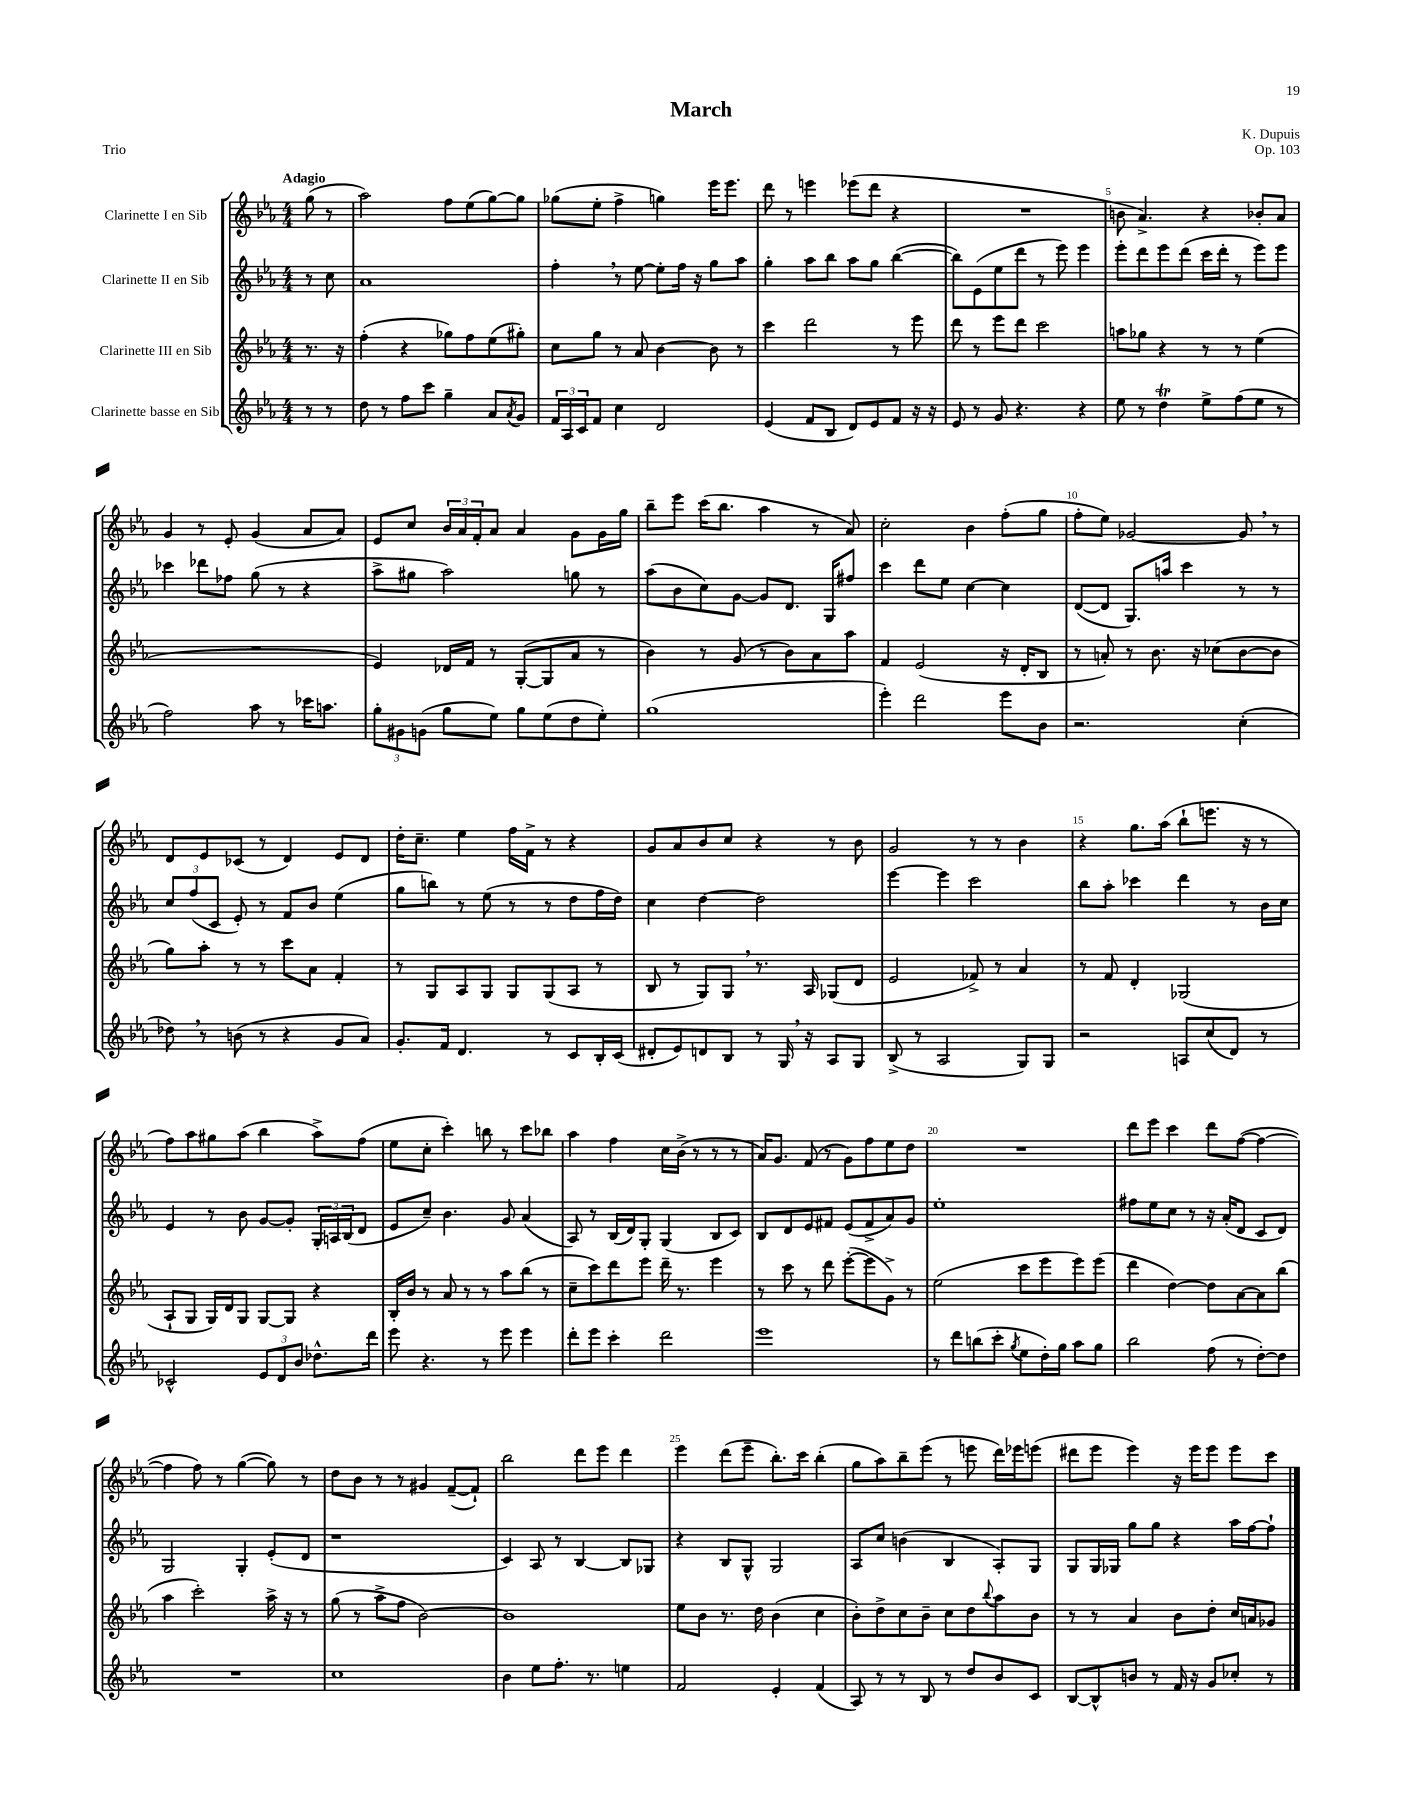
\header { title = "March" composer = "K. Dupuis" opus = "Op. 103" piece = "Trio" }
<<
\new StaffGroup <<
\new Staff = "s0" \with { instrumentName = "Clarinette I en Sib" } {
    \clef treble \key ees \major \numericTimeSignature \time 4/4 \partial 4 \tempo "Adagio"
    g''8( r8 |
    aes''2) f''8 ees''8( g''8~) g''8 |
    ges''8( ees''8-. f''4-> g''4) ees'''16 ees'''8. |
    d'''8 r8 e'''4 ees'''8( d'''8 r4 |
    R1 |
    b'8 aes'4.->) r4 bes'8-. aes'8 |
    g'4 r8 ees'8-. g'4( aes'8 aes'8) |
    ees'8 c''8 \tuplet 3/2 { bes'16 aes'16 f'16-. } aes'8 aes'4 g'8 g'16 g''16 |
    bes''8-- ees'''8 c'''16( bes''8. aes''4 r8 aes'8) |
    c''2-. bes'4 f''8-.( g''8 |
    f''8-. ees''8) ges'2~ ges'8 \breathe r8 |
    d'8 ees'8 ces'8( r8 d'4) ees'8 d'8 |
    d''16-. c''8.-- ees''4 f''16 f'16-> r8 r4 |
    g'8 aes'8 bes'8 c''8 r4 r8 bes'8 |
    g'2 r8 r8 bes'4 |
    r4 g''8. aes''16( bes''8-! e'''8. r16 r8 |
    f''8) aes''8 gis''8 aes''8( bes''4 aes''8->) f''8( |
    ees''8 c''8-. c'''4-.) b''8 r8 c'''8 bes''8 |
    aes''4 f''4 c''16 bes'16->( r8 r8 r8 |
    aes'16) g'8. f'8( r8 g'8) f''8 ees''8 d''8 |
    R1 |
    d'''8 ees'''8 c'''4 d'''8 f''8~( f''4~ |
    f''4 f''8) r8 g''4~( g''8) r8 |
    d''8 bes'8 r8 r8 gis'4 f'8~--( f'8-!) |
    bes''2 d'''8 ees'''8 d'''4 |
    ees'''4 d'''8( ees'''8-- bes''8.-.) c'''16 bes''4-.( |
    g''8 aes''8) bes''8-- ees'''8( r8 e'''8 d'''16) ees'''16 e'''8( |
    dis'''8 ees'''8 ees'''4) r16 ees'''16 ees'''8 ees'''8 c'''8 \bar "|." |
}
\new Staff = "s1" \with { instrumentName = "Clarinette II en Sib" } {
    \clef treble \key ees \major \numericTimeSignature \time 4/4 \partial 4
    r8 c''8 |
    aes'1 |
    f''4-. \breathe r8 ees''8~ ees''8-. f''16 r16 g''8 aes''8 |
    g''4-. aes''8 bes''8 aes''8 g''8 bes''4~( |
    bes''8) ees'8( ees''8 d'''8 r8 ees'''8) ees'''4 |
    ees'''8-. d'''8 ees'''8 d'''8( c'''16 d'''16-. r8 ees'''8) ees'''8 |
    ces'''4 des'''8 fes''8 g''8( r8 r4 |
    aes''8-> gis''8 aes''2) g''8 r8 |
    aes''8( bes'8 c''8) g'8~ g'8 d'8. g16 fis''8 |
    c'''4 d'''8 ees''8 c''4~ c''4 |
    d'8~( d'8 g8.) a''16 c'''4 r8 r8 |
    \tuplet 3/2 { c''8 f''8( c'8 } ees'8-.) r8 f'8 bes'8 ees''4( |
    g''8 b''8) r8 ees''8( r8 r8 d''8 f''16 d''16) |
    c''4 d''4~ d''2 |
    ees'''4~ ees'''4 c'''2 |
    bes''8 aes''8-. ces'''4 d'''4 r8 bes'16 c''16 |
    ees'4 r8 bes'8 g'8~ g'8-. \tuplet 3/2 { g16-. a16 bes16( } d'8 |
    ees'8 c''8--) bes'4. g'8 aes'4( |
    aes8) r8 bes16( d'16) g8-. g4( bes8 c'8) |
    bes8 d'8 ees'8 fis'8 ees'8( fis'8-> aes'8) g'8 |
    ees''1-. |
    fis''8 ees''8 c''8 r8 r16 aes'16-.( d'8 c'8 d'8) |
    g2 g4-. ees'8-.( d'8 |
    r1 |
    c'4) aes8 r8 bes4~ bes8 ges8 |
    r4 bes8 g8-^ g2 |
    aes8 c''8 b'4( bes4 aes8-.) g8 |
    g8 g16 ges16 g''8 g''8 r4 aes''16 f''16~ f''8-! \bar "|." |
}
\new Staff = "s2" \with { instrumentName = "Clarinette III en Sib" } {
    \clef treble \key ees \major \numericTimeSignature \time 4/4 \partial 4
    r8. r16 |
    f''4-.( r4 ges''8) f''8 ees''8( gis''8-.) |
    c''8 g''8 r8 aes'8 bes'4~ bes'8 r8 |
    c'''4 d'''2 r8 ees'''8 |
    d'''8 r8 ees'''8 d'''8 c'''2 |
    a''8 ges''8 r4 r8 r8 ees''4( |
    R1 |
    ees'4) des'16 f'16 r8 g8~-.( g8 aes'8 r8 |
    bes'4) r8 g'8( r8 bes'8) aes'8 aes''8 |
    f'4 ees'2( r16 d'16-. bes8 |
    r8 a'8-.) r8 bes'8. r16 ces''8( bes'8~ bes'8 |
    g''8) aes''8-. r8 r8 c'''8 aes'8 f'4-. |
    r8 g8 aes8 g8 g8 g8( aes8 r8 |
    bes8 r8 g8) g8 \breathe r8. aes16 ges8( d'8 |
    ees'2 fes'8->) r8 aes'4 |
    r8 f'8 d'4-. ges2( |
    aes8-! g8 g16) d'16 g8 g8~ g8 r4 |
    bes16-. bes'16 r8 aes'8 r8 r8 aes''8 bes''8( r8 |
    c''8-- c'''8) d'''8 ees'''8 d'''16-- r8. ees'''4 |
    r8 c'''8 r8 d'''8 ees'''8~-.( ees'''8 g'8->) r8 |
    ees''2( c'''8 ees'''8 ees'''8) ees'''8( |
    d'''4 d''4~) d''8 aes'8~ aes'8 bes''8( |
    aes''4 c'''2-.) aes''16-> r16 r8 |
    g''8( r8 aes''8-> f''8 bes'2~) |
    bes'1 |
    ees''8 bes'8 r8. d''16 bes'4( c''4 |
    bes'8-.) d''8-> c''8 bes'8-- c''8 d''8 \appoggiatura { bes''8 } aes''8 bes'8 |
    r8 r8 aes'4 bes'8 d''8-. c''16 a'16 ges'8 \bar "|." |
}
\new Staff = "s3" \with { instrumentName = "Clarinette basse en Sib" } {
    \clef treble \key ees \major \numericTimeSignature \time 4/4 \partial 4
    r8 r8 |
    d''8 r8 f''8 c'''8 g''4-- aes'8 \acciaccatura { aes'8 } g'8 |
    \tuplet 3/2 { f'16 aes16 c'16 } f'8 c''4 d'2 |
    ees'4( f'8 bes8 d'8) ees'8 f'8 r16 r16 |
    ees'8 r8 g'8 r4. r4 |
    ees''8 r8 d''4\trill ees''8-> f''8( ees''8 r8 |
    f''2) aes''8 r8 ces'''16 a''8. |
    \tuplet 3/2 { g''8-. gis'8 g'8( } g''8 ees''8) g''8 ees''8( d''8 ees''8-.) |
    g''1( |
    ees'''4-.) d'''2 ees'''8 bes'8 |
    r2. c''4-.( |
    des''8) \breathe r8 b'8( r8 r4 g'8 aes'8) |
    g'8.-. f'16 d'4. r8 c'8 bes16-. c'16( |
    dis'8-. ees'8) d'8 bes8 r8 g16 \breathe r16 aes8 g8 |
    bes8->( r8 aes2 g8) g8 |
    r2 a8 c''8( d'8) r8 |
    ces'2-^ \tuplet 3/2 { ees'8 d'8 bes'8 } des''8.-^ d'''16 |
    ees'''8 r4. r8 ees'''8 ees'''4 |
    d'''8-. ees'''8 c'''4-. d'''2 |
    ees'''1 |
    r8 d'''8 b''8( c'''8-. \acciaccatura { g''8 } ees''8 d''16-.) g''16 aes''8 g''8 |
    bes''2 f''8( r8 d''8~-.) d''8 |
    R1 |
    c''1 |
    bes'4 ees''8 f''8.-. r8. e''4 |
    f'2 ees'4-. f'4( |
    aes8) r8 r8 bes8 r8 d''8 bes'8 c'8 |
    bes8~ bes8-^ b'8 r8 f'16 r16 g'8 ces''8-. r8 \bar "|." |
}
>>
>>
\layout { \context { \Score \override BarNumber.break-visibility = ##(#f #t #t) barNumberVisibility = #(every-nth-bar-number-visible 5) } }
